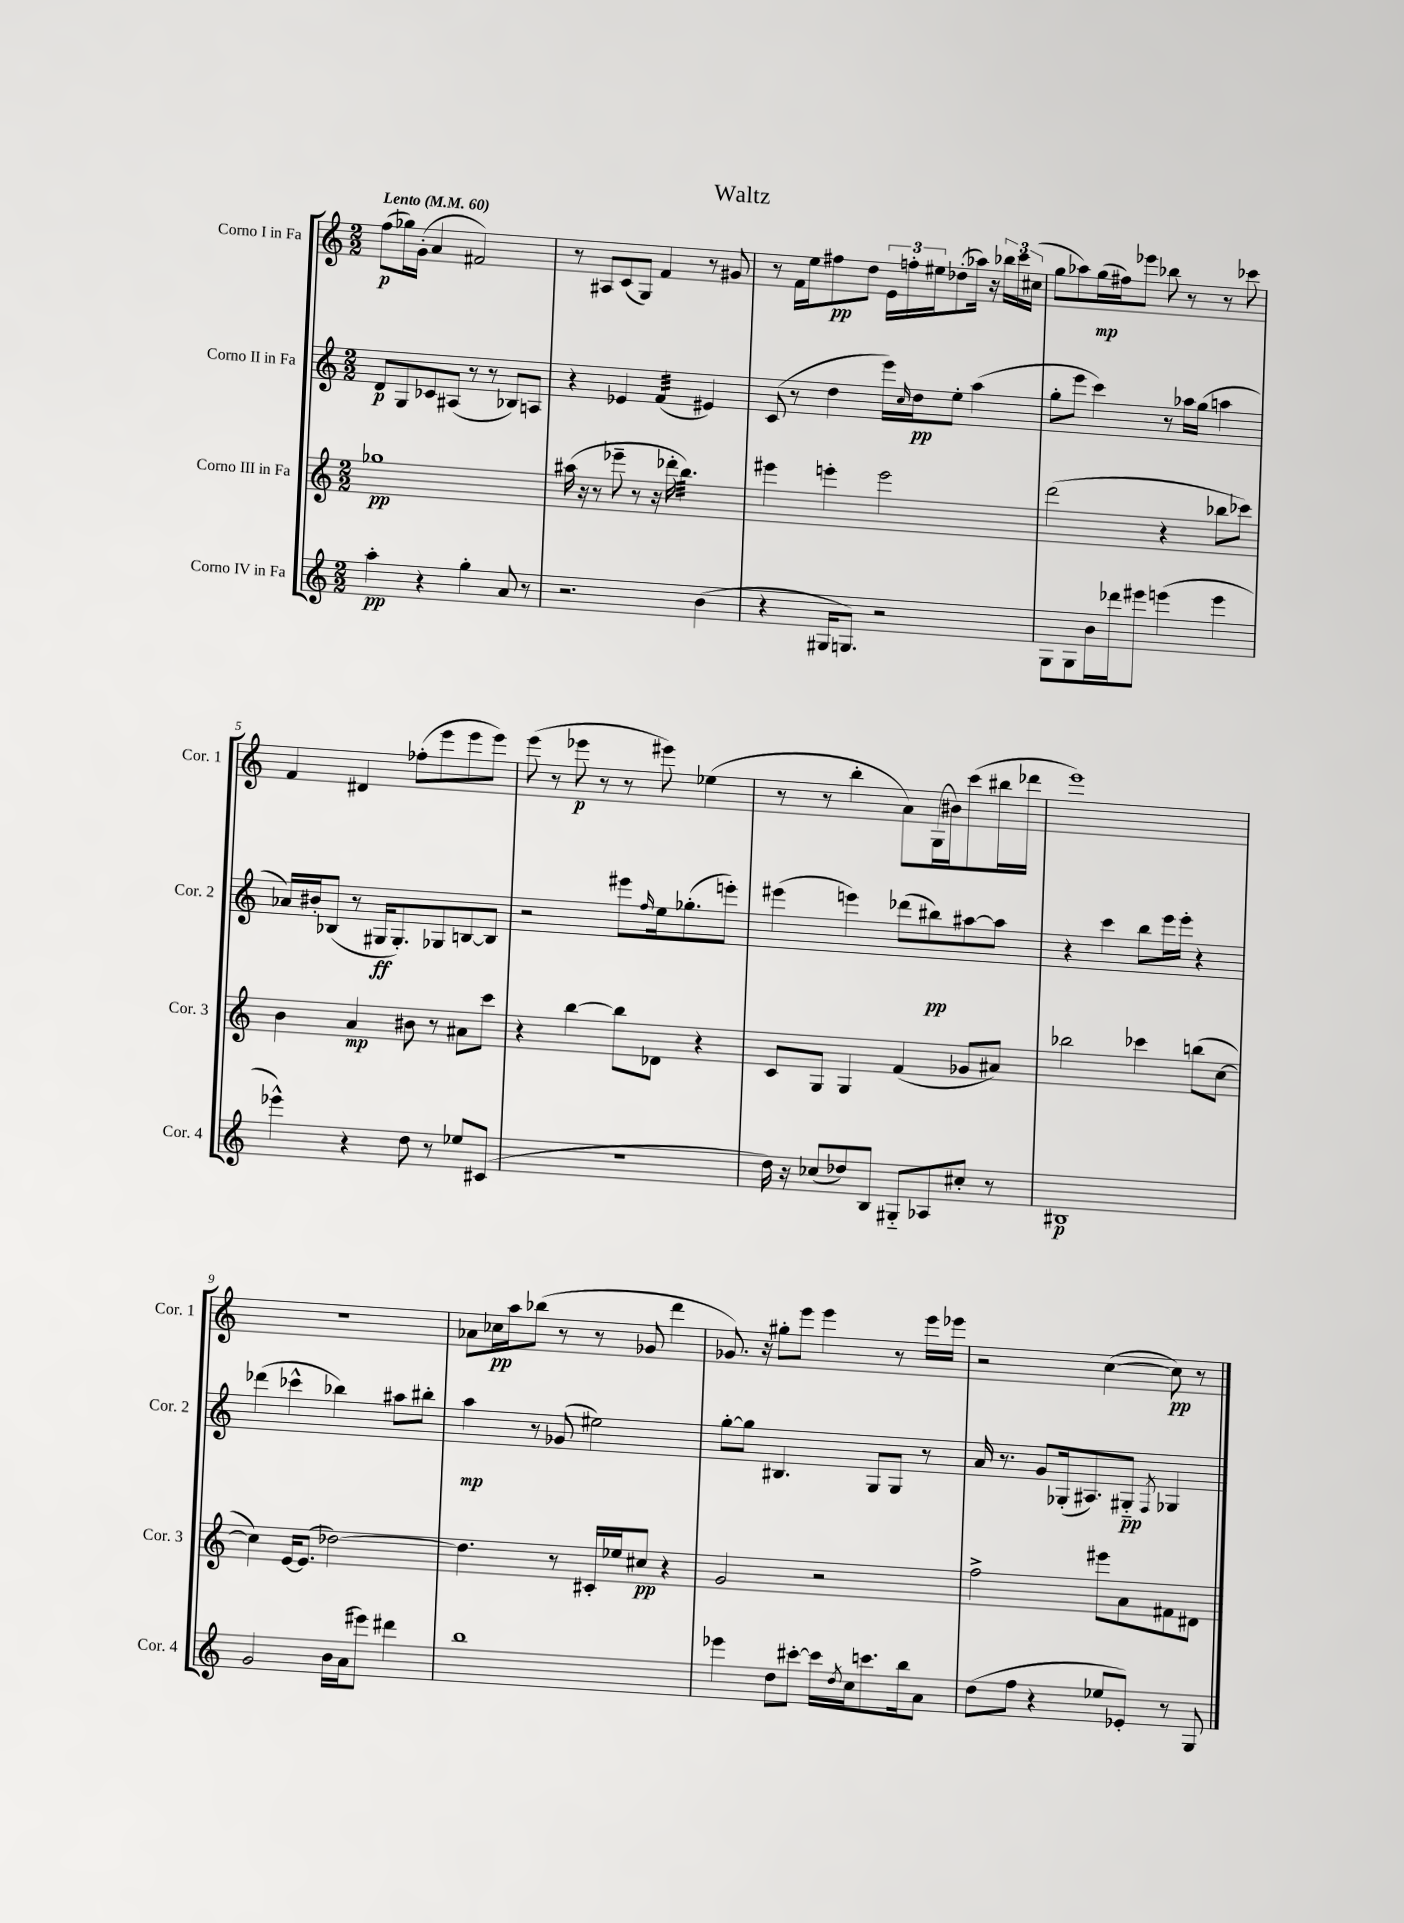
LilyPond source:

\header { title = "Waltz" }
<<
\new StaffGroup <<
\new Staff = "s0" \with { instrumentName = "Corno I in Fa" shortInstrumentName = "Cor. 1" } {
    \clef treble \key c \major \numericTimeSignature \time 2/2 \tempo "Lento" 4 = 60
    f''8\p( ges''16) g'16-.( a'4 fis'2) |
    r8 ais8 c'8( g8) f'4 r8 gis'8 |
    r8 f'16 e''16 fis''8\pp d''8 \tuplet 3/2 { e'16 f''16-. eis''16 } des''8-.( aes''16) r16 \tuplet 3/2 { bes''16 c'''16 cis''16( } |
    g''8 aes''8) g''16\mp( fis''16) ees'''8 bes''8 r8 r8 ces'''8 |
    f'4 dis'4 fes''8-.( e'''8 e'''8 e'''8) |
    e'''8( r8 ees'''8\p r8 r8 eis'''8) ees''4( |
    r8 r8 b''4-. a'8) g16( bis'16) c'''8( bis''16 des'''16 |
    e'''1) |
    r1 |
    aes'8 ces''16\pp a''16 bes''8( r8 r8 ges'8 d'''4 |
    ges'8.) r16 gis''8-. e'''8 e'''4 r8 e'''16 ees'''16 |
    r2 c''4~( c''8\pp) r8 \bar "|." |
}
\new Staff = "s1" \with { instrumentName = "Corno II in Fa" shortInstrumentName = "Cor. 2" } {
    \clef treble \key c \major \numericTimeSignature \time 2/2
    d'8\p g8 ces'8 ais8( r8 r8 bes8) a8 |
    r4 ees'4 f'4:32( eis'4) |
    c'8( r8 d''4 e'''16) \grace { c''16 } d''16\pp e''8-. a''4( |
    g''8-. e'''8 c'''4) r8 aes''16 g''16( a''4 |
    aes'16) bis'16-. bes8( r8 gis16\ff gis8.-.) ges8 b8~ b8 |
    r2 eis'''8 \grace { f''16 } e''16 ges''8.-.( e'''8-.) |
    eis'''4( e'''4) des'''8( bis''8\pp) ais''8~ ais''8 |
    r4 c'''4 b''8 e'''16 e'''16-. r4 |
    des'''4( ces'''4-^ bes''4) ais''8 bis''8-. |
    a''4\mp r8 ges'8( eis''2) |
    g''8~-. g''8 bis4. g8 g8 r8 |
    a'16 r8. g'8 ges16-.( ais8.) gis8-_\pp \acciaccatura { f8 } ges4 \bar "|." |
}
\new Staff = "s2" \with { instrumentName = "Corno III in Fa" shortInstrumentName = "Cor. 3" } {
    \clef treble \key c \major \numericTimeSignature \time 2/2
    ges''1\pp |
    ais''16( r16 r8 ees'''8-- r8 r16 des'''16-. b''4.:32) |
    eis'''4 e'''4-. e'''2 |
    d'''2( r4 bes''8 ces'''8) |
    b'4 a'4\mp bis'8 r8 ais'8 c'''8 |
    r4 b''4~ b''8 des'8 r4 |
    c'8 g8 g4 f'4( ges'8 ais'8) |
    bes''2 ces'''4 b''8( c''8~ |
    c''4) e'16~ e'8.( des''2~) |
    des''4. r8 cis'16-. ees''16 cis''8\pp r4 |
    g'2 r2 |
    f''2-> eis'''8 a'8 fis'8 dis'8 \bar "|." |
}
\new Staff = "s3" \with { instrumentName = "Corno IV in Fa" shortInstrumentName = "Cor. 4" } {
    \clef treble \key c \major \numericTimeSignature \time 2/2
    a''4-.\pp r4 g''4-. a'8 r8 |
    r2. b'4( |
    r4 gis16 g8.) r2 |
    g8 g8 b'16 des'''16 eis'''8 e'''4( e'''4 |
    ees'''4-^) r4 d''8 r8 ees''8 cis'8( |
    R1 |
    d''16) r16 ces''8( des''8) b8 gis8-_ aes8 cis''8-. r8 |
    bis1\p |
    g'2 b'16 a'16( eis'''8) dis'''4 |
    b''1 |
    ees'''4 d''8 cis'''8~-. cis'''16 \acciaccatura { d''8 } c''16 c'''8. b''16 a'8 |
    d''8( f''8 r4 ees''8 ees'8-.) r8 g8 \bar "|." |
}
>>
>>
